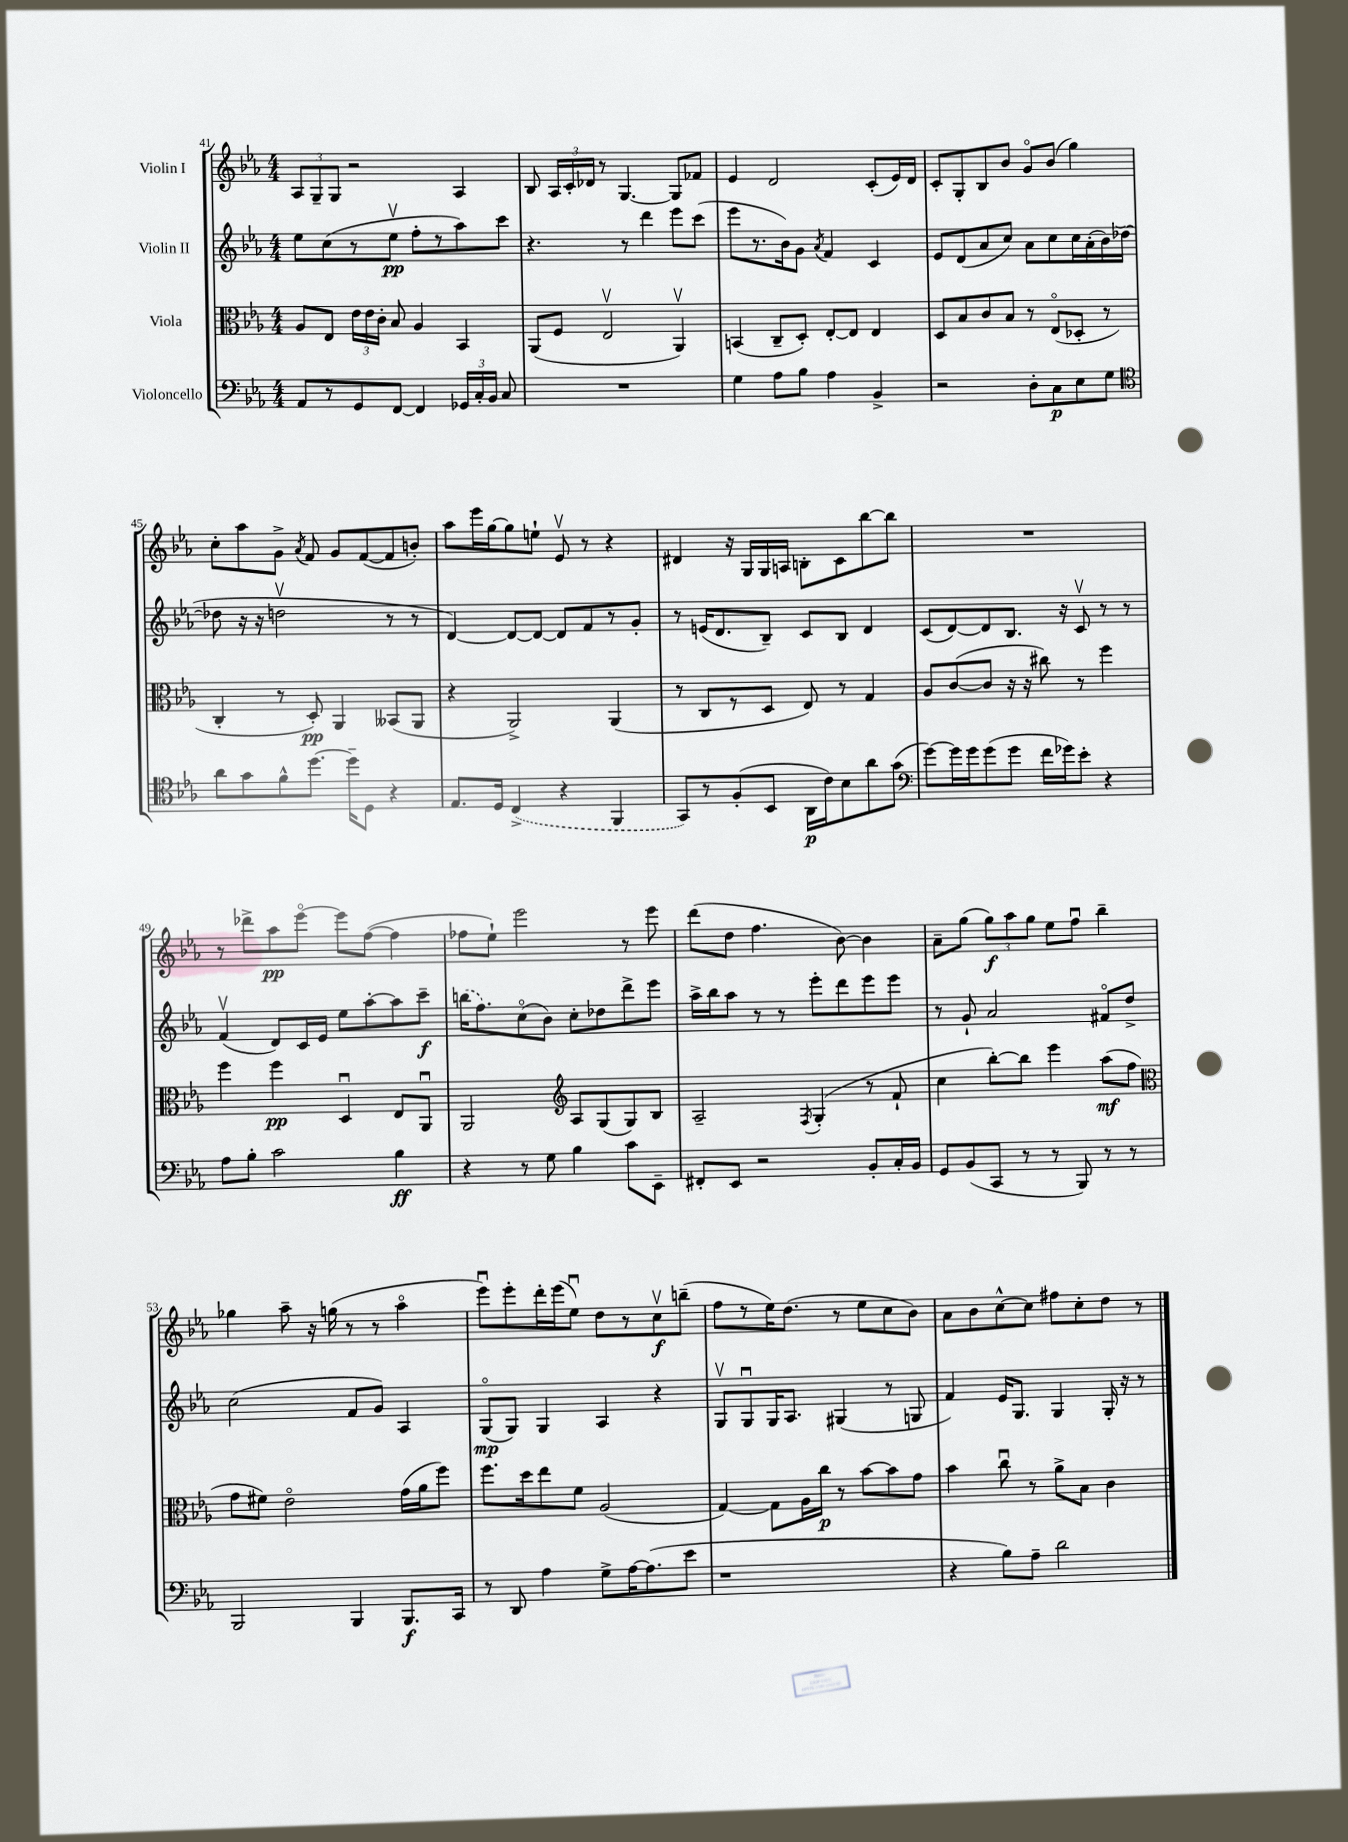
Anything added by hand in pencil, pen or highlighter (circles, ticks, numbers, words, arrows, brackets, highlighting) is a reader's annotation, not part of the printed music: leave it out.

**kern	**kern	**kern	**kern
*staff4	*staff3	*staff2	*staff1
*clefF4	*clefC3	*clefG2	*clefG2
*k[b-e-a-]	*k[b-e-a-]	*k[b-e-a-]	*k[b-e-a-]
*M4/4	*M4/4	*M4/4	*M4/4
8AA-	8A-	8ee-	12A-
.	.	.	12G~
8r	8E-	(8cc	.
.	.	.	12G
8GG	24e-	8r	2r
.	24e-	.	.
.	24c'	.	.
[8FF	8B-	8ee-v	.
4FF]	4A-	8ff'	.
.	.	8r	.
24GG-	4BB-	8aa-)	4A-
24C'	.	.	.
24BB-	.	.	.
8C	.	8ccc	.
=	=	=	=
1r	(8AA-	4.r	8B-
.	8F	.	24A-
.	.	.	24c'
.	.	.	24d-
.	2E-v	.	8r
.	.	8r	[4.G
.	.	4ddd	.
.	4AA-v)	8eee-	8G]
.	.	(8ccc	8f-
=	=	=	=
4G	(4BB	8eee-	4e-
.	.	8.r	.
8A-	8C~	.	2d
.	.	16b-)	.
8B-	8D')	8g	.
.	.	8qa-	.
4A-	[8E-'	4f	.
.	8E-]	.	.
4BB-^	4E-	4c	(8c'
.	.	.	16e-)
.	.	.	16d
=	=	=	=
2r	8D	8e-	8c'
.	8B-	(8d	8G'
.	8c	8a-	8B-
.	8B-	8cc)	8b-
8D'	8r	8a-	8go
8C	(8E-o	8cc	(8b-
8E-	8D-'	16cc	4gg)
.	.	(16a-'	.
8G	8r	16b-)	.
.	.	([16dd-	.
=	=	=	=
*clefC4	*	*	*
8a-	4C'	8dd-]	8cc'
8g	.	16r	8aa-
.	.	16r	.
8f^^	8r	2ddv	8g^
.	.	.	8qa-
[8.dd	8D')	.	8f
.	4AA-	.	8g
16dd~]	.	.	.
8D	.	.	([8f
4r	(8BB--	8r	8f]
.	8AA-	8r	8b')
=	=	=	=
8.E-	4r	[4d)	8aa-
.	.	.	16eee-
16D	.	.	[16gg
(4C^	2AA-^)	8d_	8gg]
.	.	8d_	8ee`
4r	.	8d]	8e-v
.	.	8f	8r
4FF	(4AA-	8r	4r
.	.	8g'	.
=	=	=	=
8GG)	8r	8r	4d#
8r	8C	(16e	.
.	.	8.d	.
(8F'	8r	.	16r
.	.	.	16G
8BB-	8D	8B-~)	16G
.	.	.	16A
16AA-	8E-)	8c	8B'
16c)	.	.	.
8B-	8r	8B-	8c
8a-	4G	4d	[8bb-
(8g	.	.	8bb-]
=	=	=	=
*clefF4	*	*	*
[8g)	8A-	(8c	1r
16g]	([8c	[8d)	.
16g	.	.	.
(8g	8c]	8d]	.
8g	16r	8.B-	.
.	16r	.	.
16f	8cc#)	.	.
16g-)	.	16r	.
8e-'	8r	8cv	.
4r	4ff	8r	.
.	.	8r	.
=	=	=	=
8A-	4ff	(4fv	8r
8B-'	.	.	8ddd-^
2c	4ff	8d)	8aa-
.	.	16c	[8eee-o
.	.	16e-	.
.	4Du	8ee-	8eee-]
.	.	[8aa-'	([8ff
4B-	8E-	8aa-]	4ff]
.	8AA-u	8ccc~	.
=	=	=	=
4r	2AA-	(16bb	8ff-
.	.	8.ff)	.
.	.	.	8ee-`)
8r	.	(8cco	2eee-
8G	.	8b-)	.
*	*clefG2	*	*
4B-	8A-	8cc'	.
.	(8G	8dd-	.
8c	8G)	8ddd^	8r
8EE-~	8B-	8eee-	8eee-
=	=	=	=
8FF#'	2A-~	16aa-^	(8ddd
.	.	16bb-	.
8EE-	.	8aa-	8dd
2r	.	8r	4.ff
.	.	8r	.
.	8qF	.	.
.	(4G'	8eee-'	.
.	.	8ddd	[8b-)
8BB-'	8r	8eee-	4b-]
16C'	8f`	8eee-	.
16BB-	.	.	.
=	=	=	=
8GG	4cc	8r	8a-~
(8BB-	.	8g`	(8gg
8CC	[8bb-')	2a-	12gg)
.	.	.	12aa-
8r	8bb-]	.	.
.	.	.	12gg
8r	4eee-	.	8ee-
8BBB-)	.	.	8ffu
8r	(8aa-	8f#o	4bb-~
8r	8ff	8dd^	.
=	=	=	=
*	*clefC3	*	*
2BBB-	8g	(2cc	4gg-
.	8f#)	.	.
.	2e-o	.	8aa-~
.	.	.	16r
.	.	.	(16gg
4BBB-	.	8f	8r
.	.	8g)	8r
8.BBB-	(16g	4A-	4aa-o
.	16a-	.	.
.	8ff)	.	.
16CC	.	.	.
=	=	=	=
8r	8.ff	(8Go	8eee-u)
8DD	.	8G)	8eee-'
.	16dd	.	.
4A-	8ee-	4G	16ddd'
.	.	.	(16eee-
.	8f	.	8ee-u)
8G^	(2A-	4A-	8dd
[16A-	.	.	8r
(8.A-]	.	.	.
.	.	4r	8ccv
8e-	.	.	(8bb~
=	=	=	=
1r	[4G)	8Gv	8ff
.	.	8Gu	8r
.	8G]	16G	16ee-)
.	.	8.A-	(8.dd
.	16A-	.	.
.	16cc	.	.
.	8r	(4G#	8r
.	[8b-	.	8ee-
.	8b-]	8r	8cc
.	8g	8G	8b-)
=	=	=	=
4r	4b-	4f)	8a-
.	.	.	8b-
8B-)	8ccu	16e-	[8cc^^
.	.	8.G	.
8A-~	8r	.	8cc]
2d	8a-^	4G	8ff#
.	8B-	.	8cc'
.	4c	16G'	8dd
.	.	16r	.
.	.	8r	8r
==	==	==	==
*-	*-	*-	*-
